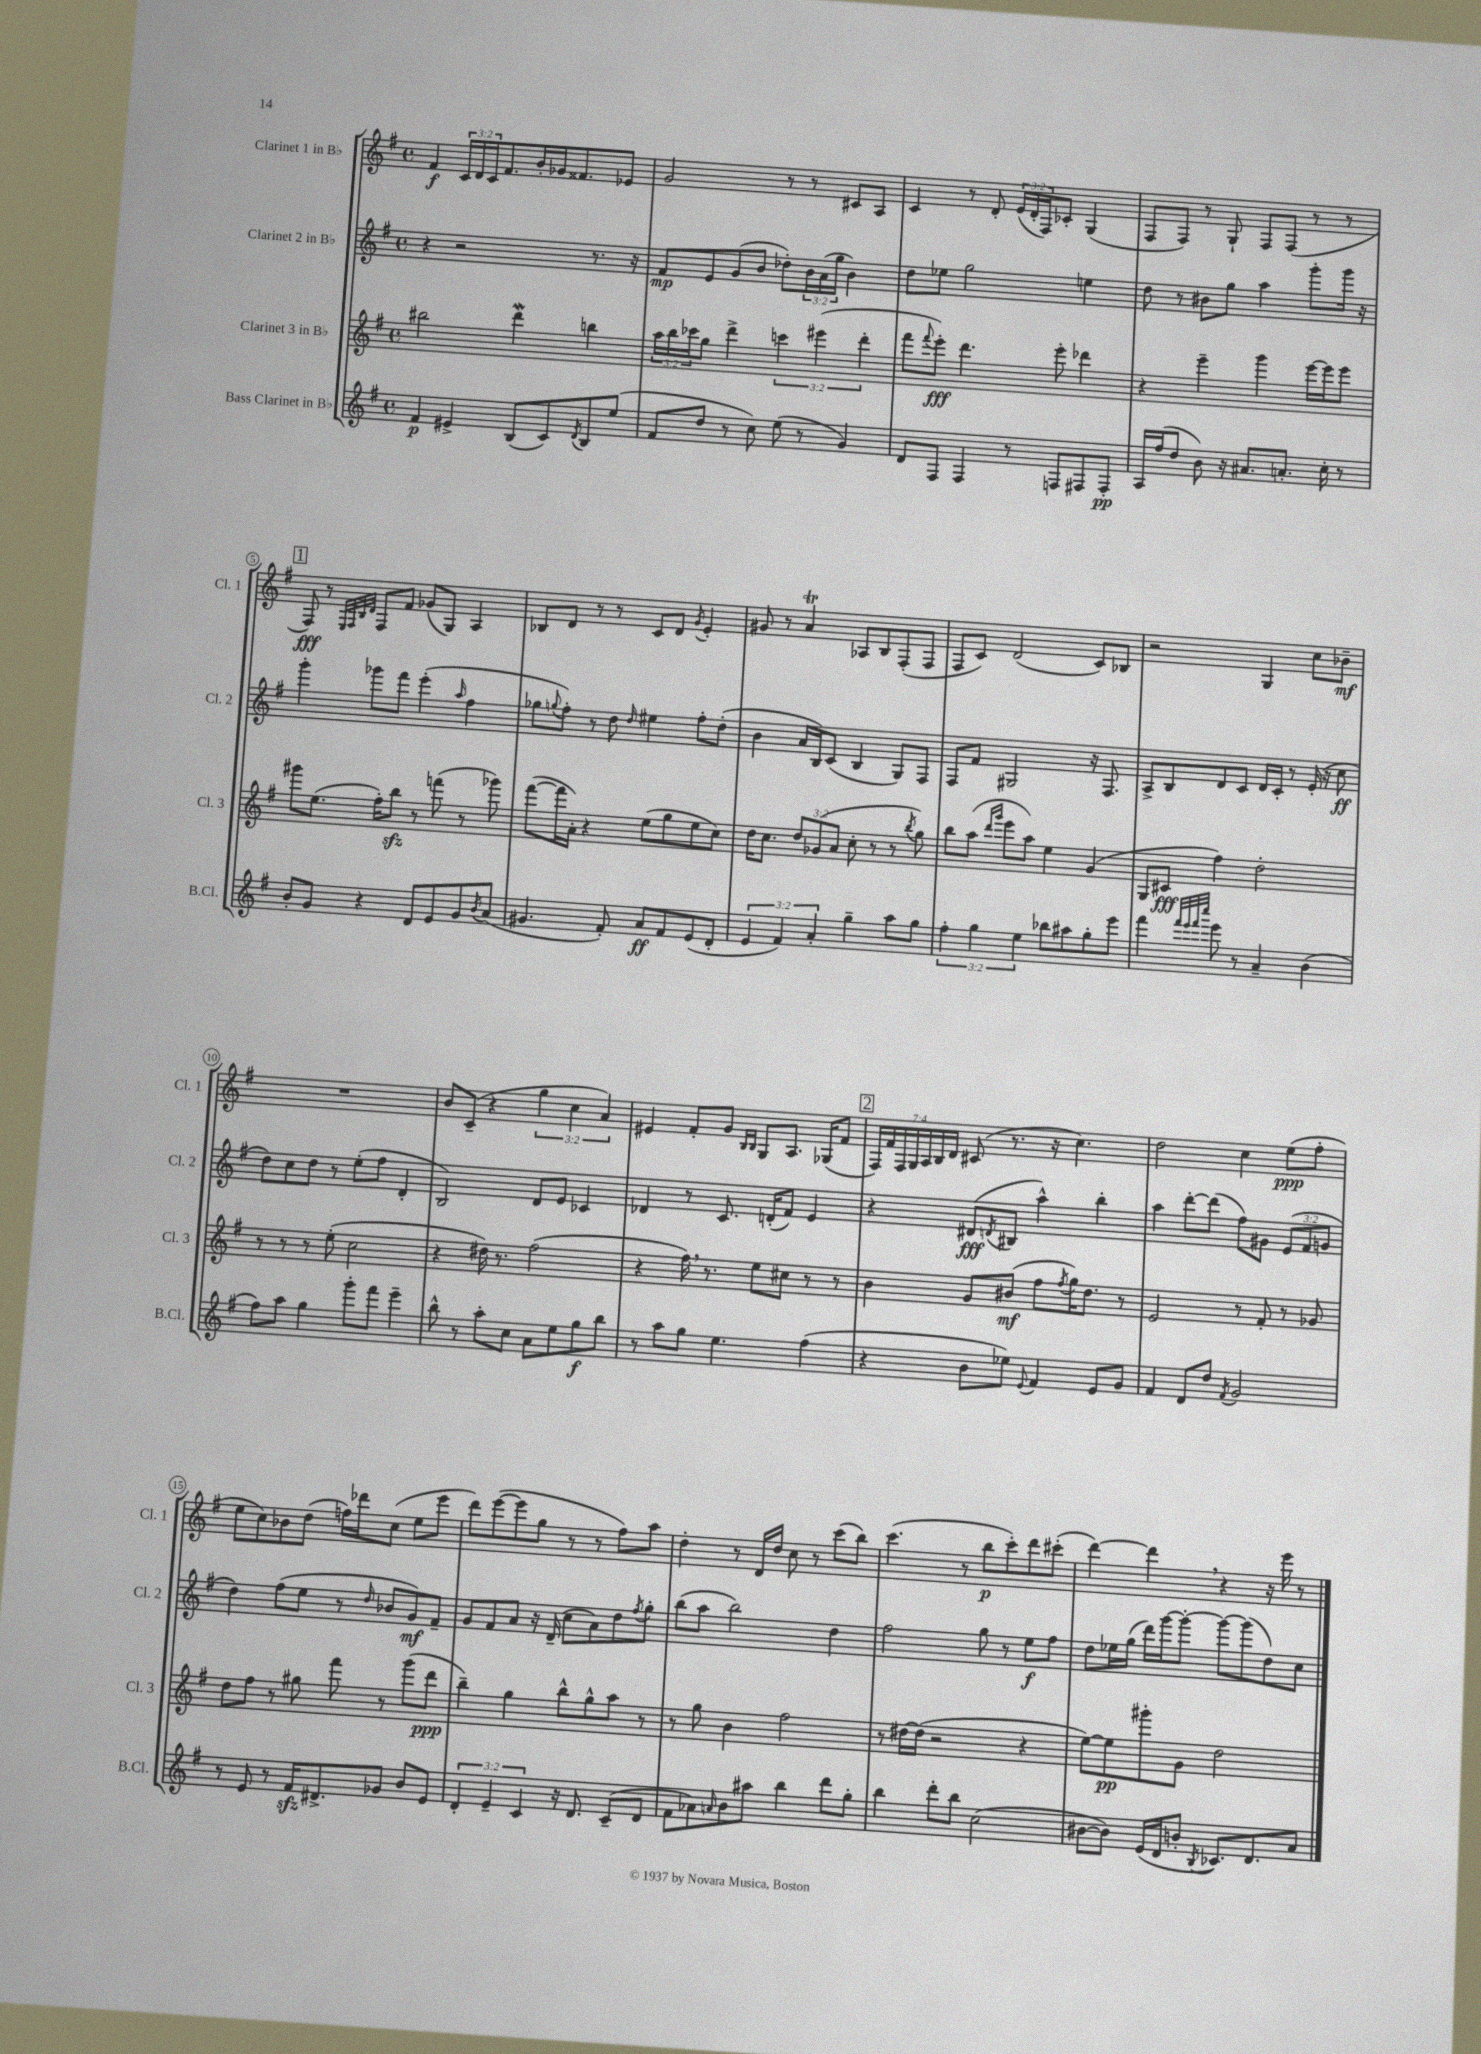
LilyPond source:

<<
\new StaffGroup <<
\new Staff = "s0" \with { instrumentName = "Clarinet 1 in Bb" shortInstrumentName = "Cl. 1" } {
    \clef treble \key g \major \defaultTimeSignature \time 4/4 \override Staff.TupletNumber.text = #tuplet-number::calc-fraction-text
    fis'4\f \tuplet 3/2 { c'16 d'16 c'16 } fis'8. b'16-. ges'16 fisis'8. ees'8 |
    g'2 r8 r8 cis'8 a8 |
    c'4 r8 d'8-. \tuplet 3/2 { e'16( d'16-. fis16) } ces'8-. g4( |
    fis8 fis8) r8 g8-! fis8 fis8( r8 r8 |
    \mark \markup { \box "1" } fis8\fff) r8 \grace { e32 fis32 b32 d'32 } fis8 fis'8 ges'8( g8) a4 |
    bes8 d'8 r8 r8 c'8 d'8 \acciaccatura { g'8 } e'4-. |
    gis'8 r8 a'4\trill aes8 b8 fis8-.( fis8 |
    fis8 c'8) d'2( c'8) bes8 |
    r2 g4 c''8 bes'8--\mf |
    R1 |
    b'8 c'8--( r4 \tuplet 3/2 { g''4 c''4 a'4) } |
    eis'4 fis'8-. g'8 \grace { b16 b16 } g8 a8. ges16( fis'8 |
    \mark \markup { \box "2" } \tuplet 7/4 { fis16) fis'16 fis16 g16 a16 b16 d'16 } cis'8( r8. r16 c''4.) |
    d''2 c''4 e''8\ppp( fis''8-. |
    e''8 c''8) bes'8 d''8( f''16) des'''16 c''8( e''8 e'''8 |
    d'''8) e'''8~( e'''8 g''8 r8 r8 fis''8) a''8 |
    d''4-. r8 d'16 d''16 c''8 r8 c'''8( b''8) |
    c'''4.( r8 b''8\p c'''8-.) d'''8 cis'''8-.( |
    d'''4~) d'''4 \breathe r4 r16 e'''16 r8 \bar "|." |
}
\new Staff = "s1" \with { instrumentName = "Clarinet 2 in Bb" shortInstrumentName = "Cl. 2" } {
    \clef treble \key g \major \defaultTimeSignature \time 4/4 \override Staff.TupletNumber.text = #tuplet-number::calc-fraction-text
    r4 r2 r8. r16 |
    fis'8\mp e'8 g'8( b'8 des''8-.) \tuplet 3/2 { b'16 a'16( g''16 } b'4) |
    d''8 ees''8 g''2 e''4 |
    d''8 r8 bis'8 g''8 a''4 g'''8-. g'''16 r16 |
    \mark \markup { \box "1" } g'''4-. ges'''8 fis'''8 e'''4-.( \grace { a''16 } fis''4 |
    ges''8 \appoggiatura { g''8 } fis''8-.) r8 d''8 \grace { d''16 } eis''4 fis''8-. d''8-.( |
    b'4 a'16 b16) c'8( b4 g8) fis8 |
    fis8 fis'8 gis2 r16 fis8. |
    a8-> b8 d'8 c'8 d'16 c'16-. r8 e'16-.( r16 c''8\ff |
    d''8) c''8 d''8 r8 e''8-.( fis''8 d'4-. |
    b2) d'8 e'8 ces'4 |
    des'4 r8 c'8. d'16-.( fis'8) e'4 |
    \mark \markup { \box "2" } r4 dis'8\fff( \acciaccatura { d'8 } bis8 a''4-^) b''4-. |
    a''4 d'''8~-. d'''8( fis''8) gis'8 \tuplet 3/2 { e'8( fis'8 g'8 } |
    d''4) fis''8( e''8 r8 \grace { d''16 } bes'8 g'8\mf) fis'8-- |
    g'8 fis'8 a'8 r16 d'16--( c''8 a'8) d''8 \acciaccatura { fis''8 } g''8-. |
    b''8( a''8 b''2) d''4 |
    fis''2 g''8 r8 e''8\f fis''8 |
    d''8 ees''16 g''16( d'''16) g'''16~ g'''8~-. g'''8~ g'''8( d''8) c''8 \bar "|." |
}
\new Staff = "s2" \with { instrumentName = "Clarinet 3 in Bb" shortInstrumentName = "Cl. 3" } {
    \clef treble \key g \major \defaultTimeSignature \time 4/4 \override Staff.TupletNumber.text = #tuplet-number::calc-fraction-text
    bis''2 d'''4\mordent b''4 |
    \tuplet 3/2 { a''16 b''16 ces'''16 } g''8 d'''4-> \tuplet 3/2 { c'''4 eis'''4( d'''4-. } |
    fis'''8 \appoggiatura { fis'''8 } e'''8-.\fff) d'''4. e'''8-. des'''4 |
    r4 e'''4-- g'''4 e'''16~ e'''16 e'''8 |
    \mark \markup { \box "1" } gis'''8 e''8.( fis''16-.) b''8\sfz r8 f'''8( r8 ges'''8) |
    fis'''8~( fis'''16 a'16-.) r4 e''8( g''8 e''8 c''8) |
    d''16 c''8. \tuplet 3/2 { d''8 ges'8( a'8 } c''8-. r8 r8 \acciaccatura { b''8 } g''8) |
    b''8 a''8( \grace { d'''16 g'''16 } e'''8 a''8) e''4 g'4( |
    g8 cis'8\fff fis''4) d''2-. |
    r8 r8 r8 e''8-.( c''2 |
    r4 dis''16) r8. fis''2( |
    r4 fis''16) \breathe r8. e''8 cis''8 r8 r8 |
    \mark \markup { \box "2" } b'4 g'8 bis'8\mf( fis''8 \acciaccatura { fis''8 } g''16) d''8. r8 |
    e'2 r8 fis'8-. r8 ges'8 |
    d''8 fis''8 r8 gis''8 fis'''8 r8 g'''8( d'''8\ppp |
    b''4--) g''4 b''8-^ g''8-^ a''8 r8 |
    r8 g''8 b'4 fis''2 |
    r8 dis''16~ dis''16( r2 r4 |
    e''8~) e''8\pp gis'''8-. g'8 d''2 \bar "|." |
}
\new Staff = "s3" \with { instrumentName = "Bass Clarinet in Bb" shortInstrumentName = "B.Cl." } {
    \clef treble \key g \major \defaultTimeSignature \time 4/4 \override Staff.TupletNumber.text = #tuplet-number::calc-fraction-text
    fis'4\p eis'4-> b8( c'8) \acciaccatura { d'8 } b8 e''8( |
    fis'8 d''8 r8 c''8) e''8( r8 g'4) |
    d'8 fis8 fis4 r8 f8 fis8 fis8-.\pp |
    a16 fis''16( d''8 b'8) r16 ais'8. a'8.-. c''16-. r8 |
    \mark \markup { \box "1" } b'8-. g'8 r4 d'8 e'8 g'8 \acciaccatura { b'8 } a'8( |
    gis'4. fis'8-.) a'8\ff fis'8 e'8( d'8-. |
    \tuplet 3/2 { e'4 fis'4) a'4-. } g''4-- a''8 g''8 |
    \tuplet 3/2 { fis''4-. g''4 e''4 } bes''8 ais''8 g''8-. e'''8 |
    fis'''4 \grace { fis'''32 e'''32 fis'''32 c''''32 } e'''8 r8 a'4-- b'4( |
    fis''8) a''8 g''4 g'''8-. fis'''8 e'''4-- |
    b''8-^ r8 a''8-. c''8 a'8 e''8 g''8\f b''8 |
    r8 a''8 g''8 e''4. fis''4( |
    \mark \markup { \box "2" } r4 b'8 ees''8) \appoggiatura { e'8 } fis'4 e'8 g'8 |
    fis'4 d'8 d''8 \acciaccatura { fis'8 } g'2 |
    r8 e'8 r8 fis'16\sfz dis'8.-> ges'8 b'8 e'8 |
    \tuplet 3/2 { d'4-. e'4-- c'4 } r16 d'8. c'8--( d'8 |
    fis'8 aes'8) \grace { a'16 } b'8 ais''8 b''4 d'''8 g''8-. |
    b''4 d'''8-. b''8 c''2( |
    bis'8~ bis'8) e'16( d'16 b'8-. \acciaccatura { b8 } ces'8.) d'8. a'8 \bar "|." |
}
>>
>>
\layout { \context { \Score \override BarNumber.stencil = #(make-stencil-circler 0.1 0.3 ly:text-interface::print) } }
